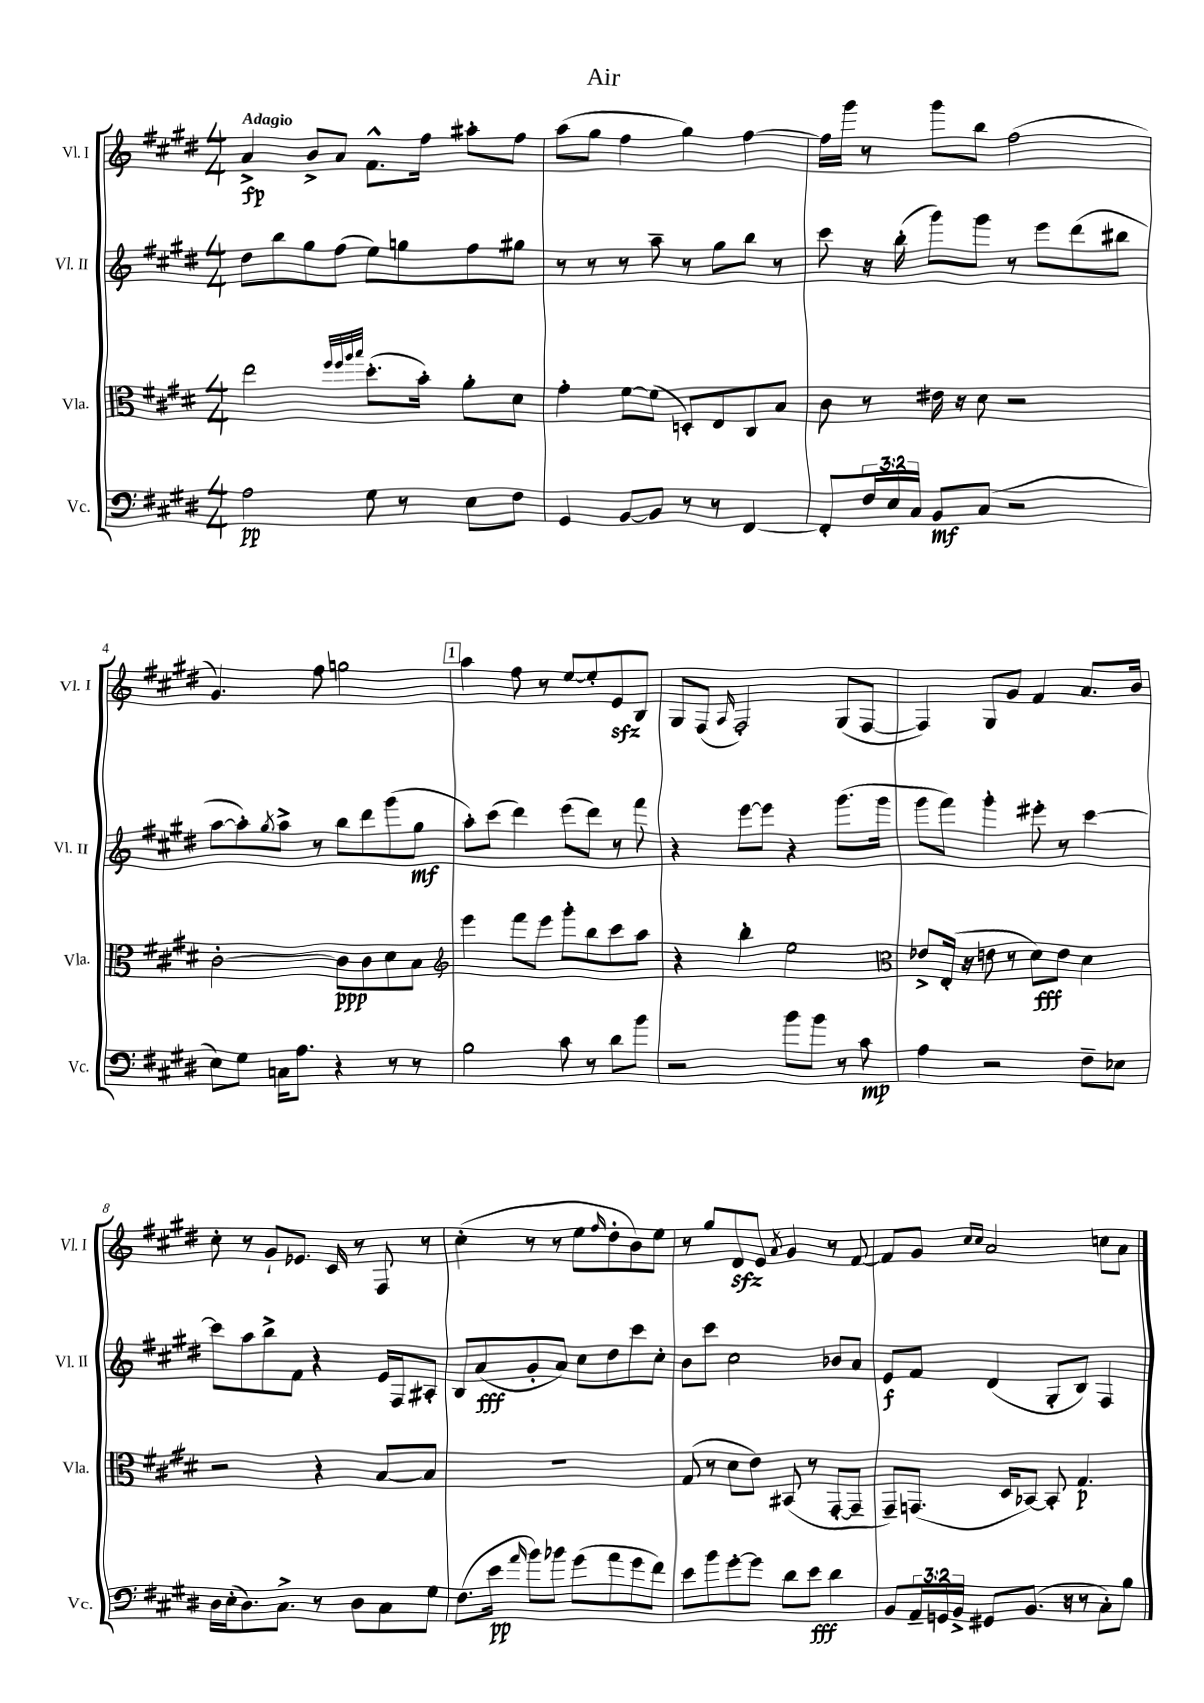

**kern	**kern	**kern	**kern
*staff4	*staff3	*staff2	*staff1
*clefF4	*clefC3	*clefG2	*clefG2
*k[f#c#g#d#]	*k[f#c#g#d#]	*k[f#c#g#d#]	*k[f#c#g#d#]
*M4/4	*M4/4	*M4/4	*M4/4
2A	2ee	8dd#	4a^
.	.	8bb	.
.	.	8gg#	8b^
.	.	(8ff#	8a
.	32qqff#	.	.
.	32qqff#	.	.
.	32qqaa	.	.
.	32qqbb	.	.
8G#	(8.dd#'	8ee)	8.f#^^
8r	.	8gg	.
.	16b')	.	16ff#
8E	8a'	8ff#	8aa#'
8F#	8d#	8gg#	8ff#
=	=	=	=
4GG#	4g#'	8r	(8aa
.	.	8r	8gg#
[8BB	[8f#	8r	4ff#
8BB]	(8f#]	8aa~	.
8r	8D')	8r	4gg#)
8r	8E	8gg#	.
[4FF#	8C#	8bb	[4ff#
.	8B	8r	.
=	=	=	=
8FF#']	8c#	8ccc#	16ff#]
.	.	.	16ggg#
24F#	8r	16r	8r
24E	.	.	.
.	.	(16bb'	.
24C#	.	.	.
8BB	16e#	8ggg#)	8ggg#
.	16r	.	.
(8C#	8d#	8ggg#	8bb
2r	2r	8r	(2ff#
.	.	8eee	.
.	.	(8ddd#	.
.	.	8bb#	.
=	=	=	=
8E)	[2c#'	[8aa	4.g#)
8G#	.	8aa'])	.
.	.	8qgg#	.
16C	.	8aa^	.
8.A	.	.	.
.	.	8r	8ff#
4r	8c#]	8bb	2gg
.	8c#	8ddd#	.
8r	8d#	(8ggg#	.
8r	8B	8gg#	.
=	=	=	=
*	*clefG2	*	*
2B	4eee	8aa')	4aa
.	.	(8ccc#	.
.	8fff#	4ddd#)	8ff#
.	8eee	.	8r
8c#	8ggg#'	(8eee	[8ee
8r	8bb	8ddd#)	8ee']
8d#	8ccc#	8r	8e
8b	8aa	8fff#	8B
=	=	=	=
2r	4r	4r	8G#
.	.	.	(8F#
.	.	.	16qqA
.	4bb'	[8eee	2F#')
.	.	8eee]	.
8b	2ee	4r	.
8b	.	.	.
8r	.	(8.ggg#	(8G#
8c#	.	.	[8F#
.	.	16ggg#	.
=	=	=	=
*	*clefC3	*	*
4A	8e-^	8ggg#	4F#])
.	(16E'	8fff#)	.
.	16r	.	.
2r	8e	4ggg#'	8G#
.	8r	.	8g#
.	8d#)	8eee#'	4f#
.	8e	8r	.
8F#~	4d#	[4ccc#	8.a
8E-	.	.	.
.	.	.	16b
=	=	=	=
16D#	2r	8ccc#]	8cc#'
(16E'	.	.	.
8.D#)	.	8aa	8r
.	.	8bb^	8g#`
8.C#^	.	.	.
.	.	8f#	8.e-
8r	4r	4r	.
.	.	.	16c#
8D#	.	.	8r
8C#	[8B	16e	8F#
.	.	16F#	.
8G#	8B]	8A#'	8r
=	=	=	=
(8.F#	1r	8B	(4cc#'
.	.	(8a	.
16e	.	.	.
16qqa	.	.	.
8b)	.	8g#'	8r
8b-	.	8a)	8r
(8g#	.	8cc#	8ee
.	.	.	16qqff#
8a	.	8dd#	8dd#'
8g#	.	8ccc#	8b)
8f#)	.	8cc#'	8ee
=	=	=	=
8e	(8G#	8b	8r
8b	8r	8ccc#	8gg#
[8g#'	8d#	2cc#	8d#
8g#]	8e)	.	8e
.	.	.	8qa
8d#	(8BB#	.	4g#
8e	8r	.	.
4d#	[8GG#'	8b-	8r
.	8GG#~]	8a	[8f#
=	=	=	=
8BB	8GG#~)	8e	8f#]
24AA~	(8.GG	8f#	8g#
24GG	.	.	.
24BB^	.	.	.
.	.	.	16qqcc#
.	.	.	16qqcc#
8GG#	.	(4d#	2a
.	16D#	.	.
(8.BB	[8BB-)	.	.
.	8BB-']	8G#'	.
16r	.	.	.
8r	4.G#	8B)	.
8C#')	.	4F#	8cc
8B	.	.	8a
==	==	==	==
*-	*-	*-	*-
